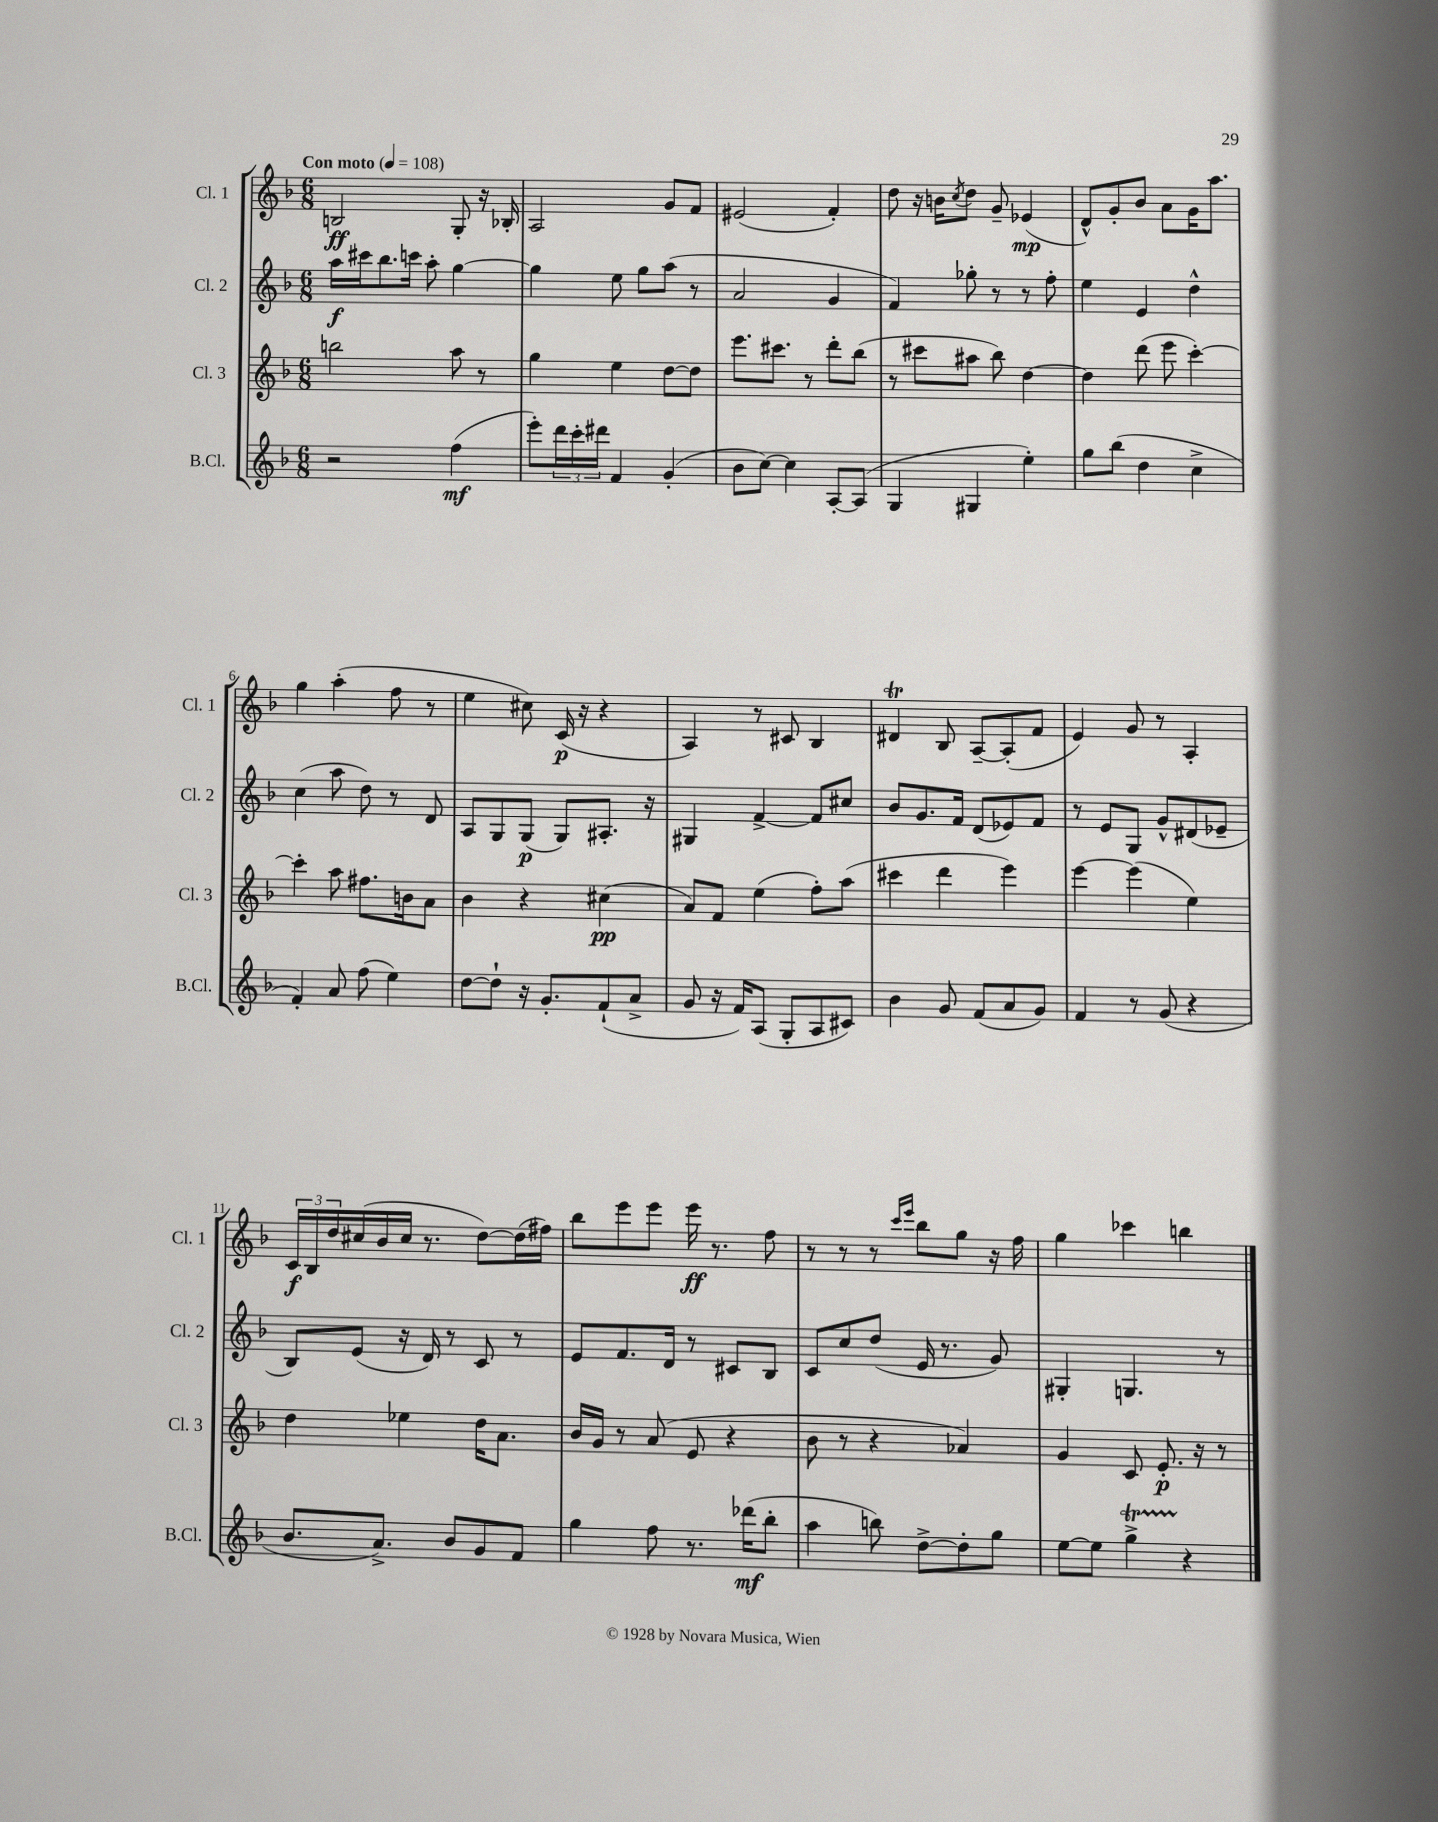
<<
\new StaffGroup <<
\new Staff = "s0" \with { instrumentName = "Cl. 1" shortInstrumentName = "Cl. 1" } {
    \clef treble \key f \major \numericTimeSignature \time 6/8 \tempo "Con moto" 4 = 108
    b2\ff g8-. r16 bes16-. |
    a2 g'8 f'8 |
    eis'2( f'4-.) |
    d''8 r16 b'16 \acciaccatura { c''8 } d''8 g'8-- ees'4\mp( |
    d'8-^) g'8-. bes'8 a'8 g'16 a''8. |
    g''4 a''4-.( f''8 r8 |
    e''4 cis''8) c'16\p( r16 r4 |
    a4) r8 cis'8 bes4 |
    dis'4\trill bes8 a8~-- a8-.( f'8 |
    e'4) g'8 r8 a4-. |
    \tuplet 3/2 { c'16\f bes16 d''16 } cis''16( bes'16 cis''16 r8. d''8~) d''16( fis''16) |
    bes''8 e'''8 e'''8 e'''16\ff r8. f''8 |
    r8 r8 r8 \grace { c'''16 e'''16 } bes''8 g''8 r16 f''16 |
    g''4 ces'''4 b''4 \bar "|." |
}
\new Staff = "s1" \with { instrumentName = "Cl. 2" shortInstrumentName = "Cl. 2" } {
    \clef treble \key f \major \numericTimeSignature \time 6/8
    a''16\f cis'''16 bes''8. c'''16 a''8-. g''4~ |
    g''4 e''8 g''8 a''8( r8 |
    a'2 g'4 |
    f'4) ges''8-. r8 r8 f''8-. |
    e''4 e'4 d''4-^ |
    c''4( a''8 d''8) r8 d'8 |
    a8 g8 g8\p( g8) ais8.-. r16 |
    gis4 f'4~-> f'8 cis''8 |
    bes'8 g'8. f'16 d'8( ees'8) f'8 |
    r8 e'8 g8 g'8-^ dis'8( ees'8-- |
    bes8) e'8( r16 d'16) r8 c'8 r8 |
    e'8 f'8. d'16 r8 cis'8 bes8 |
    c'8 c''8 d''8( e'16 r8. g'8) |
    gis4-. g4. r8 \bar "|." |
}
\new Staff = "s2" \with { instrumentName = "Cl. 3" shortInstrumentName = "Cl. 3" } {
    \clef treble \key f \major \numericTimeSignature \time 6/8
    b''2 a''8 r8 |
    g''4 e''4 d''8~ d''8 |
    e'''8. cis'''8. r8 d'''8-. bes''8( |
    r8 cis'''8 ais''8 bes''8) d''4~ |
    d''4 d'''8( e'''8 c'''4~-.) |
    c'''4-. a''8 fis''8. b'16 a'8 |
    bes'4 r4 cis''4\pp( |
    a'8) f'8 e''4( f''8-.) a''8( |
    cis'''4 d'''4 e'''4) |
    e'''4~ e'''4( e''4) |
    d''4 ees''4 d''16 a'8. |
    bes'16 g'16 r8 a'8( e'8 r4 |
    bes'8 r8 r4 aes'4) |
    g'4 c'8 e'8.-.\p r16 r8 \bar "|." |
}
\new Staff = "s3" \with { instrumentName = "B.Cl." shortInstrumentName = "B.Cl." } {
    \clef treble \key f \major \numericTimeSignature \time 6/8
    r2 f''4\mf( |
    e'''8-.) \tuplet 3/2 { d'''16 c'''16-. dis'''16 } f'4 g'4-.( |
    bes'8 c''8~) c''4 a8~-. a8( |
    g4 gis4 e''4-.) |
    g''8 bes''8( d''4 c''4-> |
    f'4-.) a'8 f''8( e''4) |
    d''8~ d''8-! r16 g'8.-. f'8-!( a'8-> |
    g'8 r16 f'16) a8( g8-. a8 cis'8) |
    bes'4 g'8 f'8( a'8 g'8) |
    f'4 r8 g'8( r4 |
    bes'8. a'8.->) bes'8 g'8 f'8 |
    g''4 f''8 r8. des'''16\mf( bes''8-. |
    a''4 b''8) d''8~-> d''8-. g''8 |
    e''8~ e''8 g''4->\startTrillSpan r4\stopTrillSpan \bar "|." |
}
>>
>>
